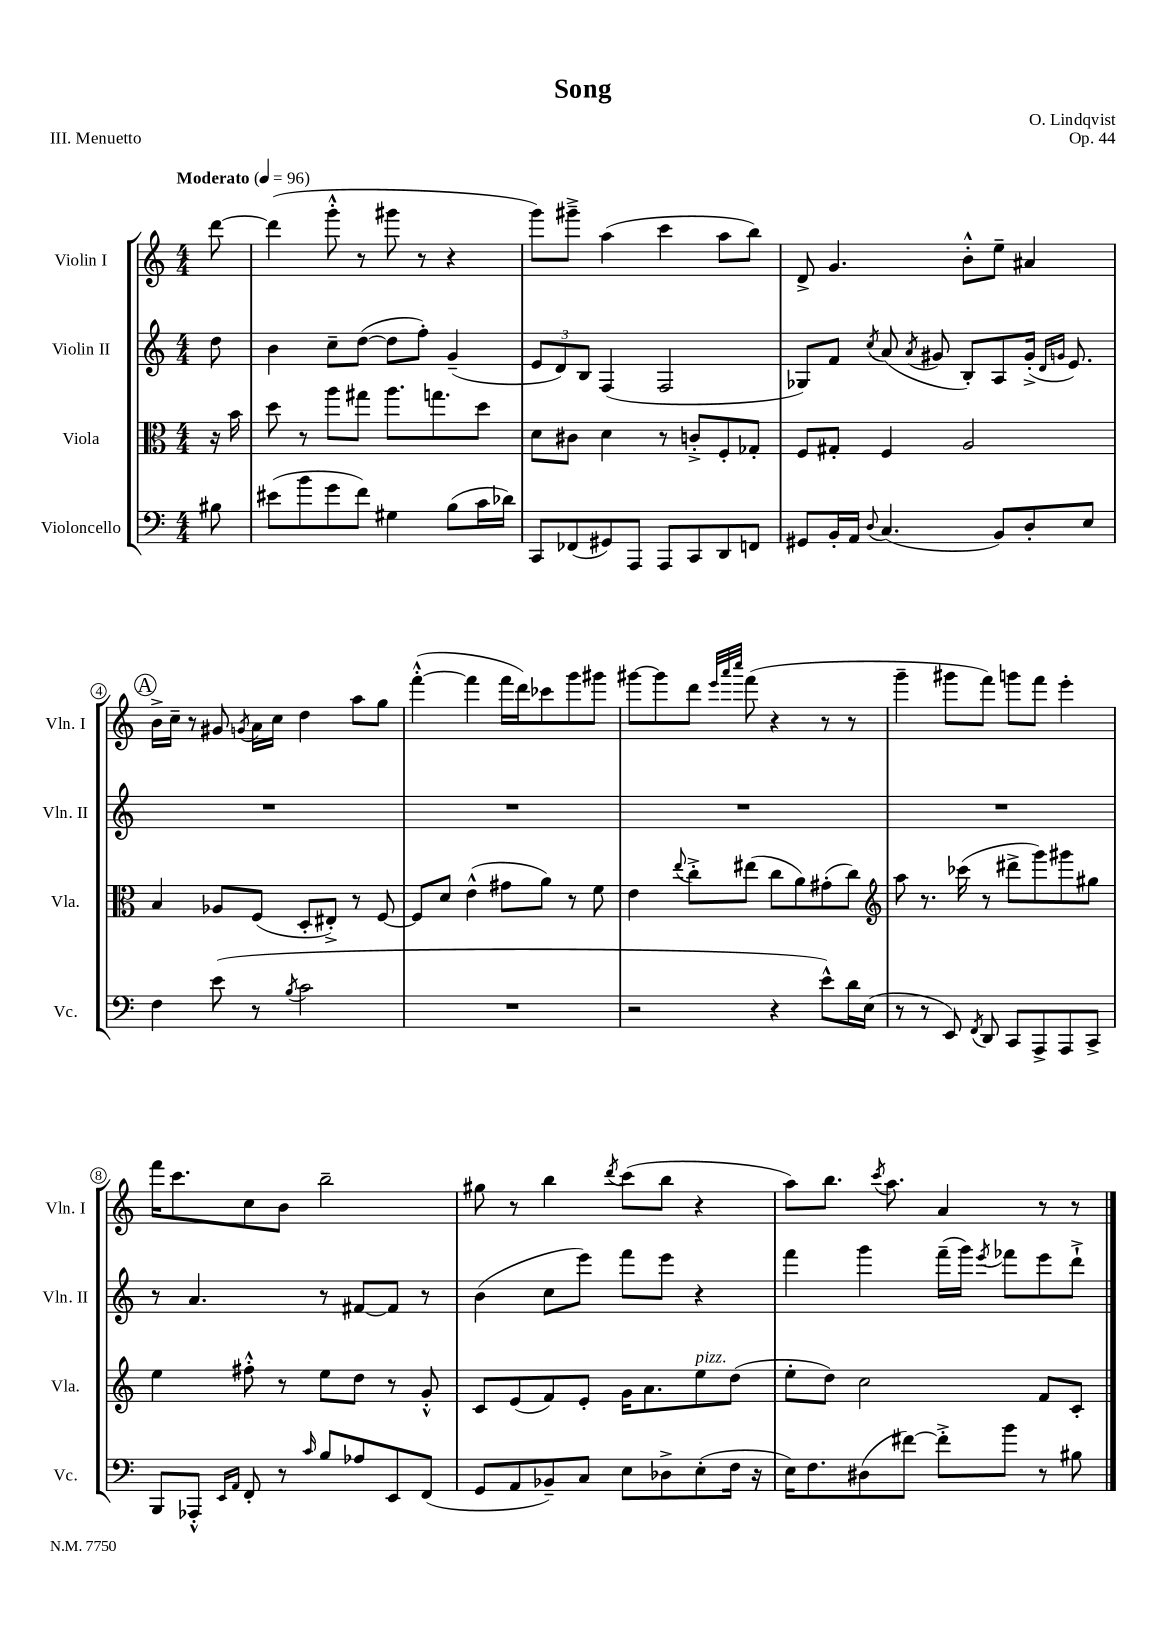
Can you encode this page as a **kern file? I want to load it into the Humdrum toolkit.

**kern	**kern	**kern	**kern
*part4	*part3	*part2	*part1
*staff4	*staff3	*staff2	*staff1
*I"Violoncello	*I"Viola	*I"Violin II	*I"Violin I
*I'Vc.	*I'Vla.	*I'Vln. II	*I'Vln. I
*clefF4	*clefC3	*clefG2	*clefG2
*k[]	*k[]	*k[]	*k[]
*M4/4	*M4/4	*M4/4	*M4/4
*MM96	*MM96	*MM96	*MM96
=	=	=	=
!	!	!	!LO:TX:a:B:t=Moderato
8B#X\	16r	8dd\	[8ddd\
.	16b\	.	.
=1	=1	=1	=1
(8e#X\L	8dd\	4b\	(4ddd\]
8b\	8r	.	.
8g\	8aa\L	8cc~\L	8ggg'^^\
8f\J)	8gg#X\J	([8dd\J	8r
4G#X\	8.aa\L	8dd\L]	8ggg#X\
.	.	8ff'\J)	8r
.	8.ggn\	.	.
(8B\L	.	(4g~/	4r
16c\L	8dd\J	.	.
16d-X\JJ)	.	.	.
=2	=2	=2	=2
8CC/L	8d\L	12e/L	8ggg\L)
.	.	12d/)	.
(8FF-X/	8c#X\J	.	8ggg#X~^\J
.	.	12B/J	.
8GG#X/)	4d\	(4F/	(4aa\
8AAA/J	.	.	.
8AAA/L	8r	2F/	4ccc\
8CC/	8cn'^/L	.	.
8DD/	8F'/	.	8aa\L
8FFn/J	8G-X'/J	.	8bb\J)
=3	=3	=3	=3
8GG#X/L	8F/L	8G-X/L)	8d^/
16BB'/L	8G#X'/J	8f/J	4.g/
16AA/JJ	.	.	.
8qqD/	.	8qcc/	.
(4.C/	4F/	(8a/	.
.	.	8qa/	.
.	.	8g#X/	.
.	2A/	8B'/L)	8b'^^\L
8BB/L)	.	8A/	8ee~\J
8D'/	.	(16g#'^/Jk	4a#X/
.	.	16qqd/LL	.
.	.	16qqgn/JJ	.
.	.	8.e/)	.
8E/J	.	.	.
!!LO:LB:g=z
!!LO:REH:place=s1:t=A
=4	=4	=4	=4
4F\	4B/	1r	16b^\LL
.	.	.	16cc~\JJ
.	.	.	8r
(8e\	8A-X/L	.	8g#X/
.	.	.	8qgn/
8r	(8F/J	.	16a\LL
.	.	.	16cc\JJ
8qB/	.	.	.
2c\	8D'/L	.	4dd\
.	8E#X'^/J)	.	.
.	8r	.	8aa\L
.	[8F/	.	8gg\J
=5	=5	=5	=5
1r	8F/L]	1r	([4fff'^^\
.	8d/J	.	.
.	(4e^^\	.	4fff\]
.	8g#X\L	.	16fff\LL
.	.	.	16ddd\J)
.	8a\J)	.	8ccc-X\
.	8r	.	8ggg\
.	8f\	.	8ggg#X\J
=6	=6	=6	=6
2r	4e\	1r	[8ggg#X\L
.	.	.	8ggg#\]
.	8qqee/	.	.
.	8cc'^\L	.	8ddd\J
.	.	.	32qqeee/LLL
.	.	.	32qqaaa/
.	.	.	32qqcccc/JJJ
.	(8ee#X\J	.	(8fff\
4r	8cc\L	.	4r
.	8a\)	.	.
8e^^\L)	(8g#X'\	.	8r
16d\L	8cc\J)	.	8r
(16E\JJ	.	.	.
=7	=7	=7	=7
*	*clefG2	*	*
8r	8aa\	1r	4ggg~\
8r	8.r	.	.
8EE/)	.	.	8ggg#X\L
.	(16ccc-X\	.	.
8qFF/	.	.	.
8DD/	8r	.	8fff\J)
8CC/L	8ddd#X^\L	.	8gggn\L
8AAA^/	8ggg\)	.	8fff\J
8AAA/	8ggg#X\	.	4eee'\
8CC^/J	8gg#X\J	.	.
!!LO:LB:g=z
=8	=8	=8	=8
8BBB/L	4ee\	8r	16fff\KL
.	.	.	8.ccc\
8AAA-X'^^/J	.	4.a/	.
16qqEE/LL	.	.	.
16qqAA/JJ	.	.	.
8FF'/	8ff#X'^^\	.	8cc\
8r	8r	.	8b\J
16qqc/	.	.	.
8B/L	8ee\L	8r	2bb~\
8A-X/	8dd\J	[8f#X/L	.
8EE/	8r	8f#/J]	.
(8FF/J	8g'^^/	8r	.
=9	=9	=9	=9
8GG/L	8c/L	(4b\	8gg#X\
8AA/	(8e/	.	8r
8BB-X~/)	8f/)	8cc\L	4bb\
8C/J	8e'/J	8eee\J)	.
.	.	.	8qddd/
8E\L	16g\KL	8fff\L	(8ccc\L
.	8.a\	.	.
8D-X^\	.	8eee\J	8bb\J
!	!LO:TX:a:i:t=pizz.	!	!
(8E'\	8ee\	4r	4r
16F\Jk	(8dd\J	.	.
16r	.	.	.
=10	=10	=10	=10
16E\KL)	8ee'\L	4fff\	8aa\L)
8.F\	.	.	.
.	8dd\J)	.	8.bb\J
(8D#X\	2cc\	4ggg\	.
.	.	.	8qccc/
.	.	.	8.aa\
[8f#X\J)	.	.	.
8f#'^\L]	.	(16fff~\LL	4a/
.	.	16ggg\JJ)	.
.	.	8qeee/	.
8b\J	.	8fff-X\L	.
8r	8f/L	8eee\	8r
8B#X\	8c'/J	8ddd`^\J	8r
==	==	==	==
*-	*-	*-	*-
